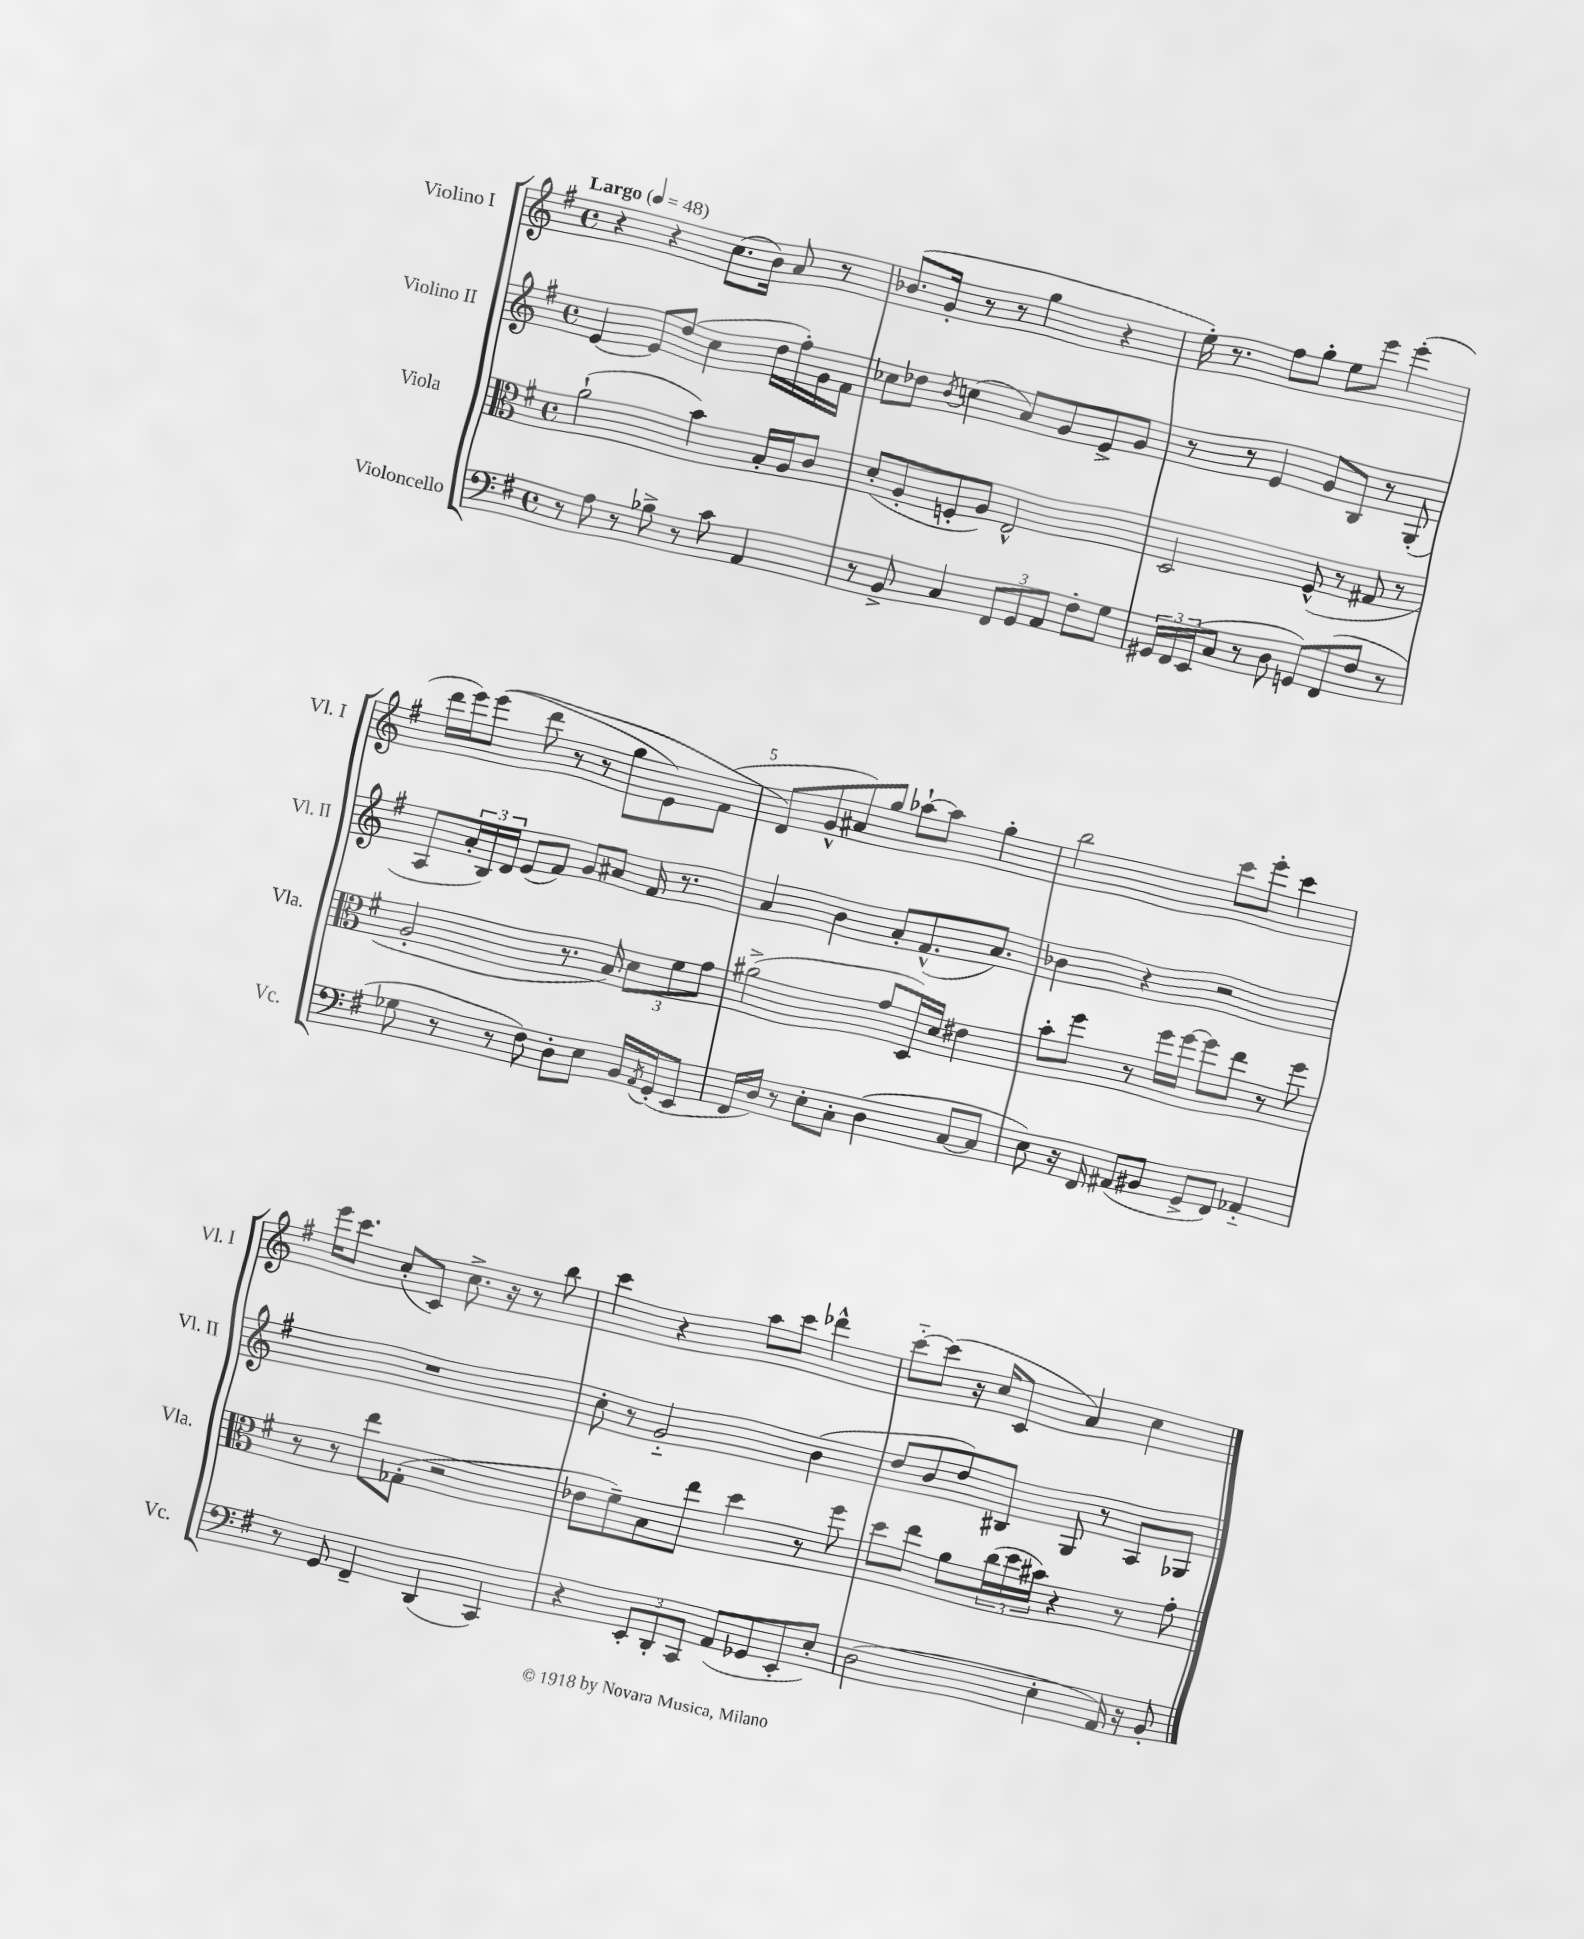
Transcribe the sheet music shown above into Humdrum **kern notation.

**kern	**kern	**kern	**kern
*staff4	*staff3	*staff2	*staff1
*clefF4	*clefC3	*clefG2	*clefG2
*k[f#]	*k[f#]	*k[f#]	*k[f#]
*M4/4	*M4/4	*M4/4	*M4/4
*met(c)	*met(c)	*met(c)	*met(c)
*MM48	*MM48	*MM48	*MM48
8r	(2a`\	[4e/	4r
8A\	.	.	.
8r	.	8e/]L	4r
8B-^\	.	(8dd/J	.
8r	4b\)	4cc\	(8.cc\L
8c\	.	.	.
.	.	.	16b\Jk)
4AA/	16B'/LL	16dd\LL	8a/
.	16A/J	16ff#'\)	.
.	8c/J	16g\	8r
.	.	16f#\JJ	.
=	=	=	=
8r	(8d'/L	8cc-\L	(8.b-/L
8BB^/	8A'/	8dd-\J	.
.	.	.	16g'/Jk
.	.	8qb/	.
4C/	8F'/	(4cc\	8r
.	8A/J)	.	8r
12FF#/L	2E^^/	8a/L)	4gg\
12GG/	.	.	.
.	.	8g/	.
12AA/J	.	.	.
8F#'\L	.	8e^/	4r
8G\J	.	8g/J	.
=	=	=	=
24GG#/LL	2D/	8r	16ee'\)
24FF#/	.	.	.
.	.	.	8.r
(24EE/J	.	.	.
8C/J	.	8r	.
8r	.	4e/	8ff#\L
8D\	.	.	8gg'\J
8GG/L)	(8F#^^/	8g/L	8ee\L
(8FF#/	8r	8B/J	8eee\J
8F#/J	8G#/	8r	(4eee'\
8r	8r	(8G'/	.
=	=	=	=
8G-\	2A'/	8A/L	16ddd\LL
.	.	.	16eee\J)
8r	.	24a'/L	&((8eee\J
.	.	24B/)	.
.	.	24d/JJ	.
8r	.	(8e/L	8ddd\
8F#\)	.	8f#/J)	8r
8D'\L	8.r	8g/L	8r
8E\J	.	8a#/J	8gg\L
.	16B/)	.	.
16BB/LL	12d\L	16f#/	8e\)
8qAA/	.	.	.
(16GG'/J	.	8.r	.
.	12f#\	.	.
8EE/J	.	.	(8f#\J
.	12g\J	.	.
=	=	=	=
16FF#/LL	(2a#^\	4a/	8d/L&)
16D/JJ)	.	.	.
8r	.	.	8g^^/
8E'\L	.	4b\	8a#/)
8C'\J	.	.	8gg/J
(4D\	8g/L	8a'/L	[8aa-`\L
.	16D/L)	(8.f#^^/	8aa-\]J
.	16d/JJ	.	.
[8C/L	4e#\	.	4gg'\
.	.	8.a/J)	.
8C/]J	.	.	.
=	=	=	=
8E\)	8b'\L	4b-\	2bb\
16r	8ff#\J	.	.
16FF#/	.	.	.
(8AA#/L	8r	4r	.
8BB#/J	16ff#\LL	.	.
.	[16ff#\JJ	.	.
8GG^/L	8ff#\]L	2r	8ccc\L
8FF#/J)	8ee\J	.	8eee'\J
4AA-'~/	8r	.	4ccc\
.	8ff#\	.	.
=	=	=	=
8r	8r	1r	16eee\LK
.	.	.	8.ccc\J
8GG/	8r	.	.
4FF#~/	8ee\L	.	(8cc'/L
.	(8G-'\J	.	8c/J)
(4DD/	2r	.	8.cc^\
.	.	.	16r
4CC/)	.	.	8r
.	.	.	8bb\
=	=	=	=
4r	8e-\L	8cc'\	4ccc\
.	8f#~\)	8r	.
12EE'/L	8B\	2g'~/	4r
12DD'/	.	.	.
.	8ee\J	.	.
12CC/J	.	.	.
(8AA/L	4dd\	.	8aa\L
8GG-/	.	.	8ccc\J
8EE'/	8r	(4b\	4ddd-^^\
8E'/J)	8ff#\	.	.
=	=	=	=
(2D\	8dd\L	8dd/L	[8ccc'~\L
.	8ee\J	8b/	(8ccc\]J
.	8a\L	8dd/)	16r
.	.	.	16cc/LK
.	(24cc\L	8B#/J	8c/J
.	24dd\	.	.
.	24b#\JJ)	.	.
4E'\	4r	8G/	4a/)
.	.	8r	.
16AA/)	8r	8A/L	4cc\
16r	.	.	.
8BB'/	8g'\	8G-/J	.
==	==	==	==
*-	*-	*-	*-
